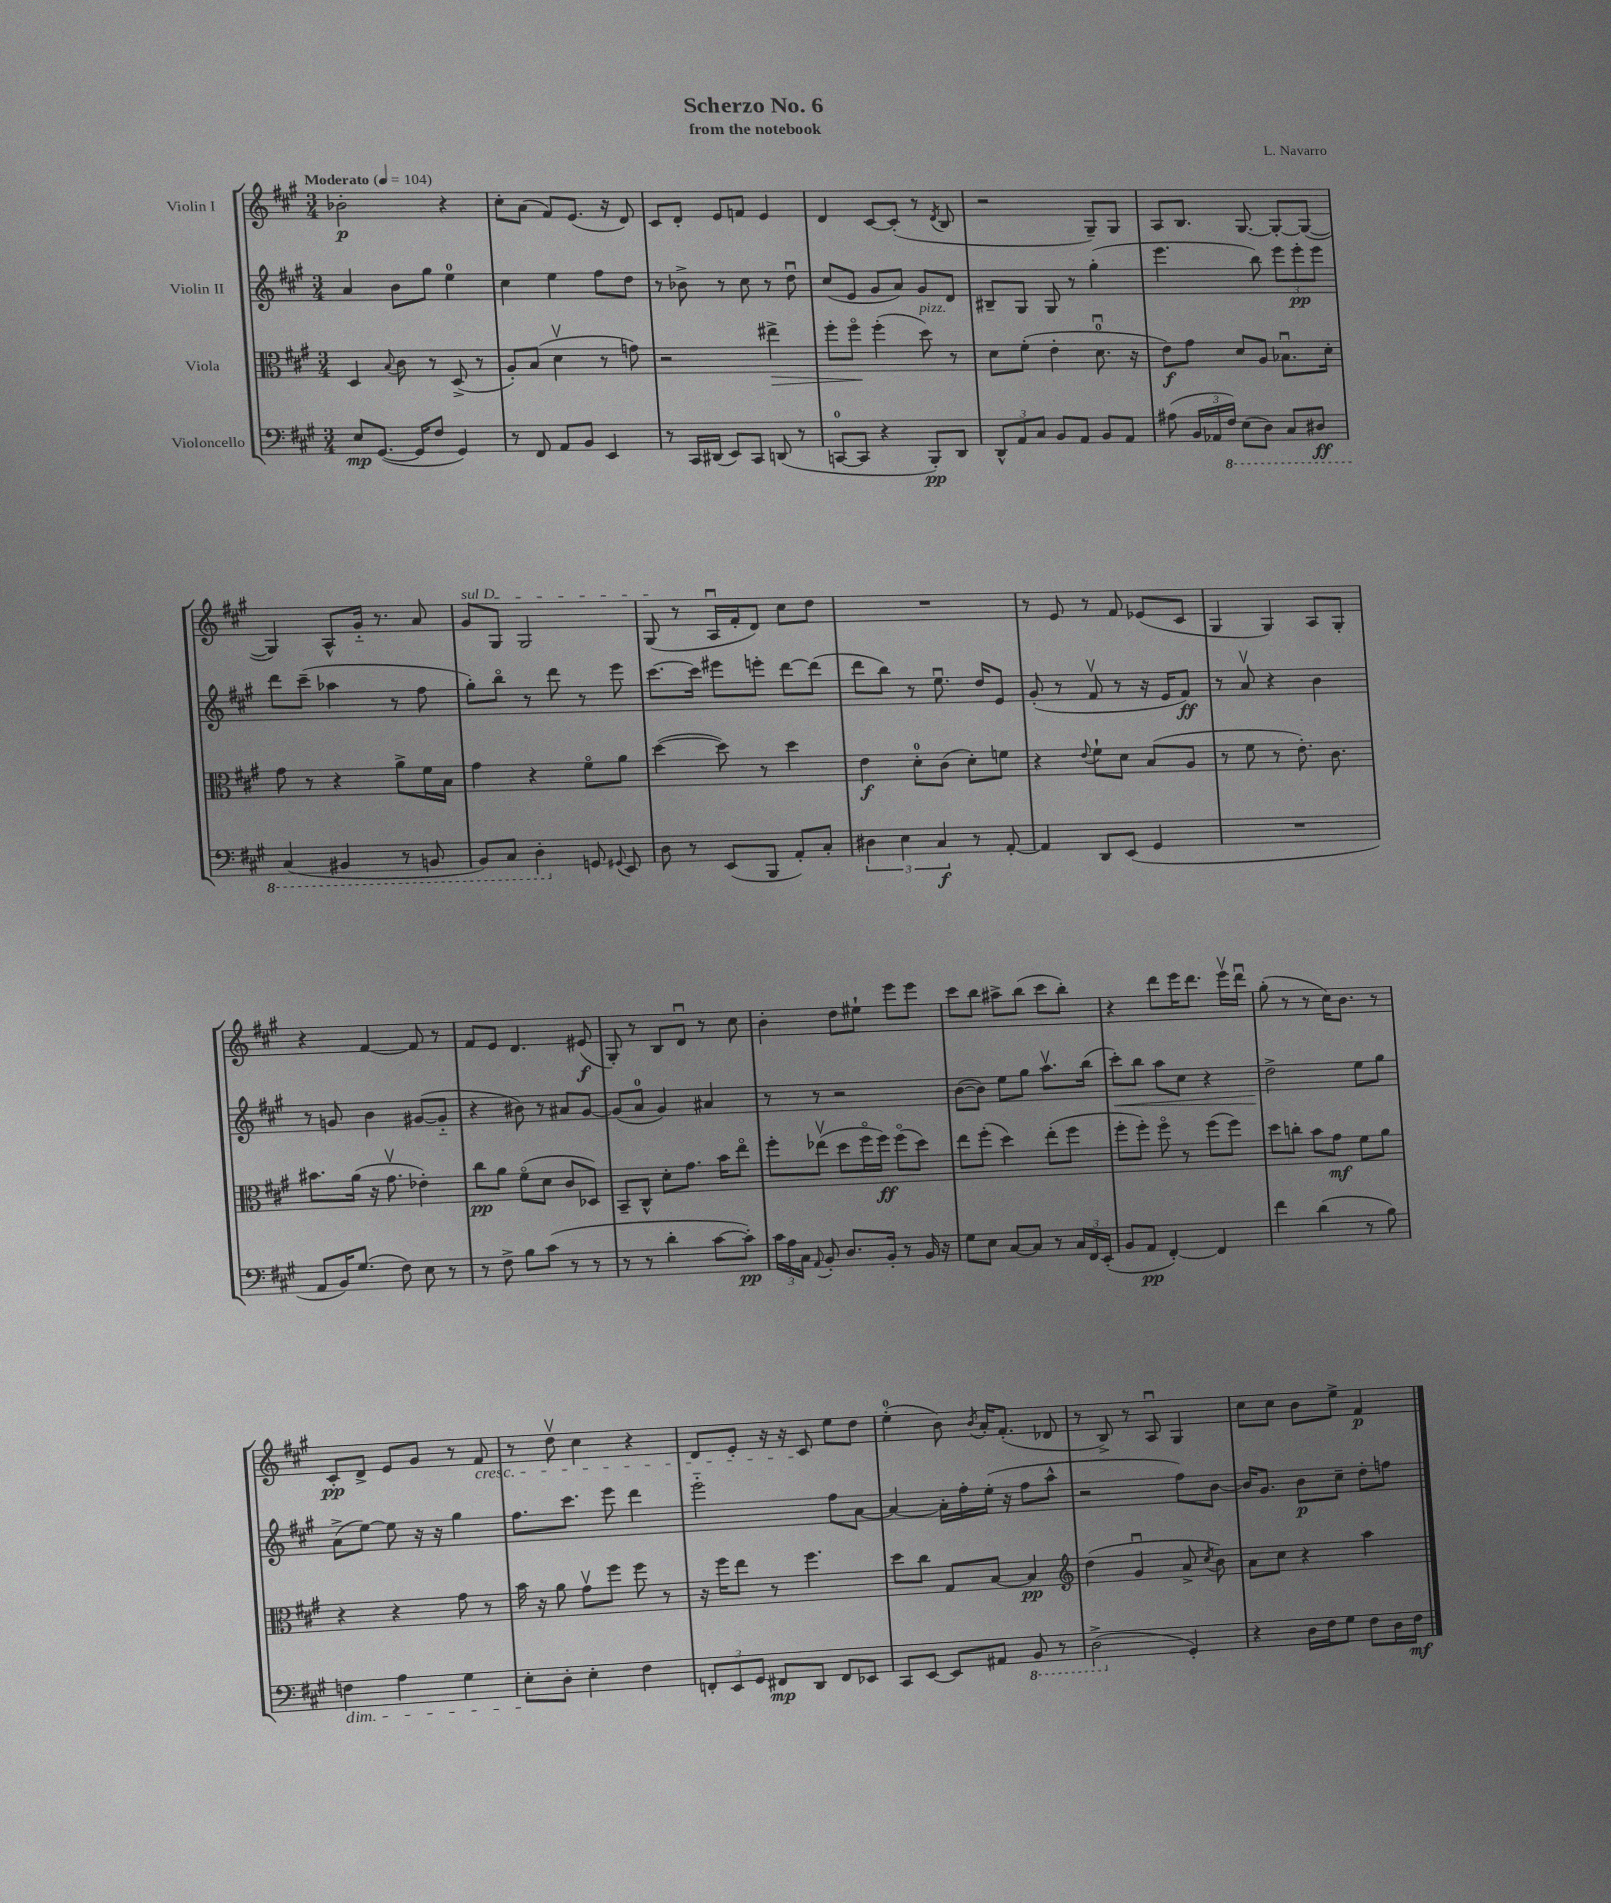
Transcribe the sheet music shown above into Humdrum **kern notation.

**kern	**dynam	**kern	**dynam	**kern	**dynam	**kern	**dynam
*part4	*part4	*part3	*part3	*part2	*part2	*part1	*part1
*staff4	*staff4	*staff3	*staff3	*staff2	*staff2	*staff1	*staff1
*I"Violoncello	*	*I"Viola	*	*I"Violin II	*	*I"Violin I	*
*clefF4	*	*clefC3	*	*clefG2	*	*clefG2	*
*k[f#c#g#]	*	*k[f#c#g#]	*	*k[f#c#g#]	*	*k[f#c#g#]	*
*M3/4	*	*M3/4	*	*M3/4	*	*M3/4	*
*MM104	*	*MM104	*	*MM104	*	*MM104	*
=1	=1	=1	=1	=1	=1	=1	=1
!	!	!	!	!	!	!LO:TX:a:B:t=Moderato	!
8E/L	mp	4D/	.	4a/	.	2b-X'\	p
([8.GG#/J	.	.	.	.	.	.	.
.	.	8qqB/	.	.	.	.	.
.	.	8c#\	.	8b\L	.	.	.
16GG#/KL]	.	.	.	.	.	.	.
8F#/J	.	8r	.	8gg#\J	.	.	.
4GG#/)	.	(8D^/	.	4ee\	.	4r	.
.	.	8r	.	.	.	.	.
=2	=2	=2	=2	=2	=2	=2	=2
8r	.	8A'/L)	.	4cc#\	.	8cc#'\L	.
8FF#/	.	(8B/J	.	.	.	(8a\J	.
8AA/L	.	4dv\	.	4ee\	.	8f#/L)	.
8BB/J	.	.	.	.	.	(8.e/J	.
4EE/	.	8r	.	8ff#\L	.	.	.
.	.	.	.	.	.	16r	.
.	.	8gn\)	.	8dd\J	.	8d/)	.
=3	=3	=3	=3	=3	=3	=3	=3
8r	.	2r	.	8r	.	8c#/L	.
16CC#/LL	.	.	.	8b-X^\	.	8d'/J	.
(16DD#X/JJ	.	.	.	.	.	.	.
8EE/L)	.	.	.	8r	.	8e/L	.
8CC#/J	.	.	.	8cc#\	.	8fn/J	.
!	!	!	!LO:HP:b	!	!	!	!
(8DDn/	.	4ee#X^\	>	8r	.	4e/	.
8r	.	.	.	8ddu\	.	.	.
=4	=4	=4	=4	=4	=4	=4	=4
[8CCn/L	.	8ff#'\L	.	(8cc#/L	.	4d/	.
8CC/J]	.	8ff#\J	.	8e/J	.	.	.
4r	.	(4ff#'\	]	8g#/L	.	[8c#/L	.
.	.	.	.	8a/J)	.	(8c#'/J]	.
!	!	!LO:TX:a:i:t=pizz.	!	!	!	!	!
8BBB'/L)	pp	8dd\)	.	8g#/L	.	8r	.
.	.	.	.	.	.	8qd/	.
8DD/J	.	8r	.	8d/J	.	8B/	.
=5	=5	=5	=5	=5	=5	=5	=5
12DD^^/L	.	8d\L	.	8B#X~/L	.	2r	.
12AA/	.	.	.	.	.	.	.
.	.	(8f#'\J	.	8G#/J	.	.	.
12C#/J	.	.	.	.	.	.	.
8BB/L	.	4e'\	.	8G#/	.	.	.
8AA/J	.	.	.	8r	.	.	.
8BB/L	.	8.du\	.	(4gg#'\	.	8G#~/L)	.
8AA/J	.	.	.	.	.	8G#/J	.
.	.	16r	.	.	.	.	.
=6	=6	=6	=6	=6	=6	=6	=6
(8A#X\	.	8e\L)	f	4.eee\	.	8A/L	.
24BB/LL	.	8g#\J	.	.	.	8.B/J	.
24AA-X/	.	.	.	.	.	.	.
*8ba	*	*	*	*	*	*	*
24FF#/JJ)	.	.	.	.	.	.	.
(8EE\L	.	8d/L	.	.	.	.	.
.	.	.	.	.	.	[8.G#/	.
8DD\J)	.	8A/J	.	8bb\)	.	.	.
8CC#/L	.	8.B-Xu\L	.	12eee\L	.	8G#'/L_	.
.	.	.	.	12eee'\	pp	.	.
8DD#X/J	ff	.	.	.	.	(8G#/J_	.
.	.	.	.	12eee\J	.	.	.
.	.	16d'\Jk	.	.	.	.	.
!!LO:LB:g=z
=7	=7	=7	=7	=7	=7	=7	=7
(4CC#/	.	8g#\	.	8ddd\L	.	4G#/])	.
.	.	8r	.	(8ccc#~\J	.	.	.
4BBB#X/	.	4r	.	4aa-X\	.	8A^^/L	.
.	.	.	.	.	.	16g#/Jk	.
.	.	.	.	.	.	8.r	.
8r	.	8a^\L	.	8r	.	.	.
8BBBn/	.	16f#\L	.	8ff#\	.	8a/	.
.	.	16B\JJ	.	.	.	.	.
=8	=8	=8	=8	=8	=8	=8	=8
!	!	!	!	!	!	!LO:TX:a:i:t=sul D	!
8BBB/L)	.	4g#\	.	8gg#'\L)	.	8g#/L	.
8CC#/J	.	.	.	8bb\J	.	8G#/J	.
4DD'\	.	4r	.	8r	.	2G#/	.
.	.	.	.	8ddd\	.	.	.
*X8ba	*	*	*	*	*	*	*
8GGn/	.	8f#\L	.	8r	.	.	.
8qqGG#X/	.	.	.	.	.	.	.
8EE/	.	8a\J	.	8eee\	.	.	.
=9	=9	=9	=9	=9	=9	=9	=9
8D\	.	([4dd\	.	[8.ccc#\L	.	(8G#/	.
8r	.	.	.	.	.	8r	.
.	.	.	.	16ccc#\Jk]	.	.	.
(8EE/L	.	8dd\])	.	8eee#X\L	.	16Au/LL	.
.	.	.	.	.	.	16f#'/J	.
8BBB/J	.	8r	.	8eeen'\J	.	8d/J)	.
8AA'/L)	.	4dd\	.	[8ddd\L	.	8cc#\L	.
8C#'/J	.	.	.	(8ddd\J]	.	8dd\J	.
=10	=10	=10	=10	=10	=10	=10	=10
6D#X\	.	4e\	f	8ddd\L	.	2.r	.
.	.	.	.	8bb\J)	.	.	.
6E\	.	.	.	.	.	.	.
.	.	8d'\L	.	8r	.	.	.
6C#/	f	.	.	.	.	.	.
.	.	(8c#\J	.	8.eeu\	.	.	.
8r	.	8d'\L)	.	.	.	.	.
.	.	.	.	16dd/KL	.	.	.
[8AA'/	.	8fn\J	.	8e/J	.	.	.
=11	=11	=11	=11	=11	=11	=11	=11
4AA/]	.	4r	.	(8g#'/	.	8r	.
.	.	.	.	8r	.	8e/	.
.	.	8qqe/	.	.	.	.	.
8DD/L	.	8f#`\L	.	8f#v/	.	8r	.
(8EE/J	.	8d\J	.	8r	.	8f#/	.
4GG#/	.	(8B/L	.	16r	.	(8e-X/L	.
.	.	.	.	16e/KL	.	.	.
.	.	8A/J	.	8f#/J)	ff	8c#/J	.
=12	=12	=12	=12	=12	=12	=12	=12
2.r	.	8r	.	8r	.	4G#/	.
.	.	8f#\	.	8av/	.	.	.
.	.	8r	.	4r	.	4G#/)	.
.	.	8.e'\)	.	.	.	.	.
.	.	.	.	4b\	.	8A/L	.
.	.	8.c#\	.	.	.	.	.
.	.	.	.	.	.	8G#'/J	.
!!LO:LB:g=z
=13	=13	=13	=13	=13	=13	=13	=13
8AA/L	.	8.b#X\L	.	8r	.	4r	.
16BB/K)	.	.	.	8gn/	.	.	.
(8.G#/J	.	(16a\Jk	.	.	.	.	.
.	.	16r	.	4b\	.	[4f#/	.
.	.	8.g#v\	.	.	.	.	.
8F#\)	.	.	.	.	.	.	.
8E\	.	4e-X'\)	.	([8g#X/L	.	8f#/]	.
8r	.	.	.	8g#/J]	.	8r	.
=14	=14	=14	=14	=14	=14	=14	=14
8r	.	8cc#\L	pp	4r	.	8f#/L	.
8F#^\	.	8a\J	.	.	.	8e/J	.
8B\L	.	(8f#\L	.	8b#X\)	.	4.d/	.
(8c#\J	.	8d\J	.	8r	.	.	.
8r	.	8c#/L	.	8a#X/L	.	.	.
8r	.	8D-X/J)	.	[8g#/J	.	(8e#X/	f
=15	=15	=15	=15	=15	=15	=15	=15
8r	.	8BB~/L	.	(8g#/L]	.	8G#'/)	.
8r	.	8C#^^/J	.	8a/J	.	8r	.
4d'\	.	8d'\L	.	4g#/)	.	8B/L	.
.	.	8.g#\J	.	.	.	8du/J	.
[8c#\L	.	.	.	4a#X/	.	8r	.
.	.	16b\KL	.	.	.	.	.
8c#'\J])	pp	8ee\J	.	.	.	8cc#\	.
=16	=16	=16	=16	=16	=16	=16	=16
24c#\LL	.	8ff#'\L	.	8r	.	4b'\	.
24A\	.	.	.	.	.	.	.
24C#\JJ	.	.	.	.	.	.	.
8qqAA/	.	.	.	.	.	.	.
8BB'/	.	(8ee-Xv\J	.	8r	.	.	.
8.D/L	.	8dd\L	.	2r	.	8dd\L	.
.	.	16ff#\L	.	.	.	8ee#X`\J	.
16BB'/Jk	.	16ff#\JJ)	ff	.	.	.	.
8r	.	(8ff#\L	.	.	.	8eee\L	.
16BB/	.	8dd\J)	.	.	.	8eee\J	.
16r	.	.	.	.	.	.	.
=17	=17	=17	=17	=17	=17	=17	=17
8G#\L	.	8ee\L	.	([8b\L	.	8ccc#\L	.
8E\J	.	(8ff#'\J	.	8b\J])	.	8bb\J	.
[8C#/L	.	4dd\)	.	8ee\L	.	8aa#X^\L	.
8C#/J]	.	.	.	8gg#\J	.	(8bb\J	.
8r	.	(8ee'\L	.	8.aav\L	.	8ccc#\L	.
24C#/LL	.	8ff#\J	.	.	.	8bb'\J)	.
24FF#/	.	.	.	.	.	.	.
.	.	.	.	(16bb\Jk	.	.	.
(24EE'/JJ	.	.	.	.	.	.	.
=18	=18	=18	=18	=18	=18	=18	=18
!	!	!	!	!	!LO:HP:b	!	!
8BB/L	.	8ff#'\L	.	8ccc#'\L)	<	4r	.
8AA/J	pp	8ff#'\J)	.	8bb\J	.	.	.
[4FF#'/)	.	8ff#\	.	8aa\L	.	8ddd\L	.
.	.	8r	.	8cc#\J	.	16eee\K	.
.	.	.	.	.	.	8.ddd\J	.
4FF#/]	.	(8ff#\L	.	4r	.	.	.
.	.	8ff#\J)	.	.	.	16eeev\LL	.
.	.	.	.	.	.	16dddu\JJ	.
=19	=19	=19	=19	=19	=19	=19	=19
4f#\	.	8dd\L	.	2dd^\	.	(8gg#'\	.
.	.	8ccn'\J	.	.	.	8r	.
(4d\	.	8b\L	.	.	.	8r	.
.	.	8g#\J	mf	.	.	16cc#\KL)	.
.	.	.	.	.	.	8.b\J	.
8r	.	8f#\L	.	8ee\L	[	.	.
8B\)	.	8a\J	.	8gg#\J	.	8r	.
!!LO:LB:g=z
=20	=20	=20	=20	=20	=20	=20	=20
!LO:TX:b:i:t=dim.	!	!	!	!	!	!	!
4Fn\	.	4r	.	(8a^\L	.	8c#'/L	pp
.	.	.	.	[8ee\J)	.	8d^/J	.
4A\	.	4r	.	8ee\]	.	8e/L	.
.	.	.	.	16r	.	8g#/J	.
.	.	.	.	16r	.	.	.
4G#\	.	8g#\	.	4gg#\	.	8r	.
!	!	!	!	!	!	!LO:TX:b:i:t=cresc.	!
.	.	8r	.	.	.	8f#/	.
=21	=21	=21	=21	=21	=21	=21	=21
8E'\L	.	16b\	.	8.ff#\L	.	8r	.
.	.	16r	.	.	.	.	.
8D'\J	.	8a\	.	.	.	8ddv\	.
.	.	.	.	8.ccc#\J	.	.	.
4E'\	.	8g#v\L	.	.	.	4cc#\	.
.	.	8ff#\J	.	8eee\	.	.	.
4F#\	.	8ff#\	.	4ddd\	.	4r	.
.	.	8r	.	.	.	.	.
=22	=22	=22	=22	=22	=22	=22	=22
12FFn'/L	.	16r	.	2eee\	.	8d/L	.
.	.	16ff#\KL	.	.	.	.	.
12EE/	.	.	.	.	.	.	.
.	.	8ee\J	.	.	.	8e'/J	.
12GG#/J	.	.	.	.	.	.	.
8FF#X/L	mp	8r	.	.	.	16r	.
.	.	.	.	.	.	16r	.
8DD/J	.	4.ff#\	.	.	.	8c#/	.
8FF#/L	.	.	.	8ff#\L	.	8ee\L	.
8EE-X/J	.	.	.	[8a\J	.	8dd\J	.
=23	=23	=23	=23	=23	=23	=23	=23
8CC#/L	.	8dd\L	.	4a/_	.	(4ee'\	.
[8EE/J	.	8cc#\J	.	.	.	.	.
8EE/L]	.	8G#/L	.	16a'\LL]	.	8b\)	.
.	.	.	.	16ff#'\	.	.	.
.	.	.	.	.	.	8qb/	.
8AA#X/J	.	[8B/J	.	(16ee'\JJ	.	16a'/KL	.
.	.	.	.	16r	.	(8.f#'/J	.
*8ba	*	*	*	*	*	*	*
8BBB/	.	4B/]	pp	8ff#\L	.	.	.
8r	.	.	.	8aa^^\J	.	8d-X/	.
=24	=24	=24	=24	=24	=24	=24	=24
*	*	*clefG2	*	*	*	*	*
(2DD^\	.	(4dd\	.	2r	.	8r	.
.	.	.	.	.	.	8B^/)	.
.	.	4g#u/	.	.	.	8r	.
.	.	.	.	.	.	8Au/	.
*X8ba	*	*	*	*	*	*	*
4GG#'/)	.	8a^/	.	8ff#\L)	.	4G#/	.
.	.	8qcc#/	.	.	.	.	.
.	.	8b\)	.	[8b\J	.	.	.
=25	=25	=25	=25	=25	=25	=25	=25
4r	.	8a\L	.	16b/KL]	.	8cc#\L	.
.	.	.	.	8.g#/J	.	.	.
.	.	8cc#\J	.	.	.	8cc#\J	.
16D\LL	.	4r	.	8b\L	p	8b\L	.
16F#\J	.	.	.	.	.	.	.
8G#\J	.	.	.	8cc#~\J	.	8ee^\J	.
8F#\L	.	4aa\	.	8dd'\L	.	4f#/	p
16D\L	.	.	.	8ffn\J	.	.	.
16F#\JJ	mf	.	.	.	.	.	.
==	==	==	==	==	==	==	==
*-	*-	*-	*-	*-	*-	*-	*-
